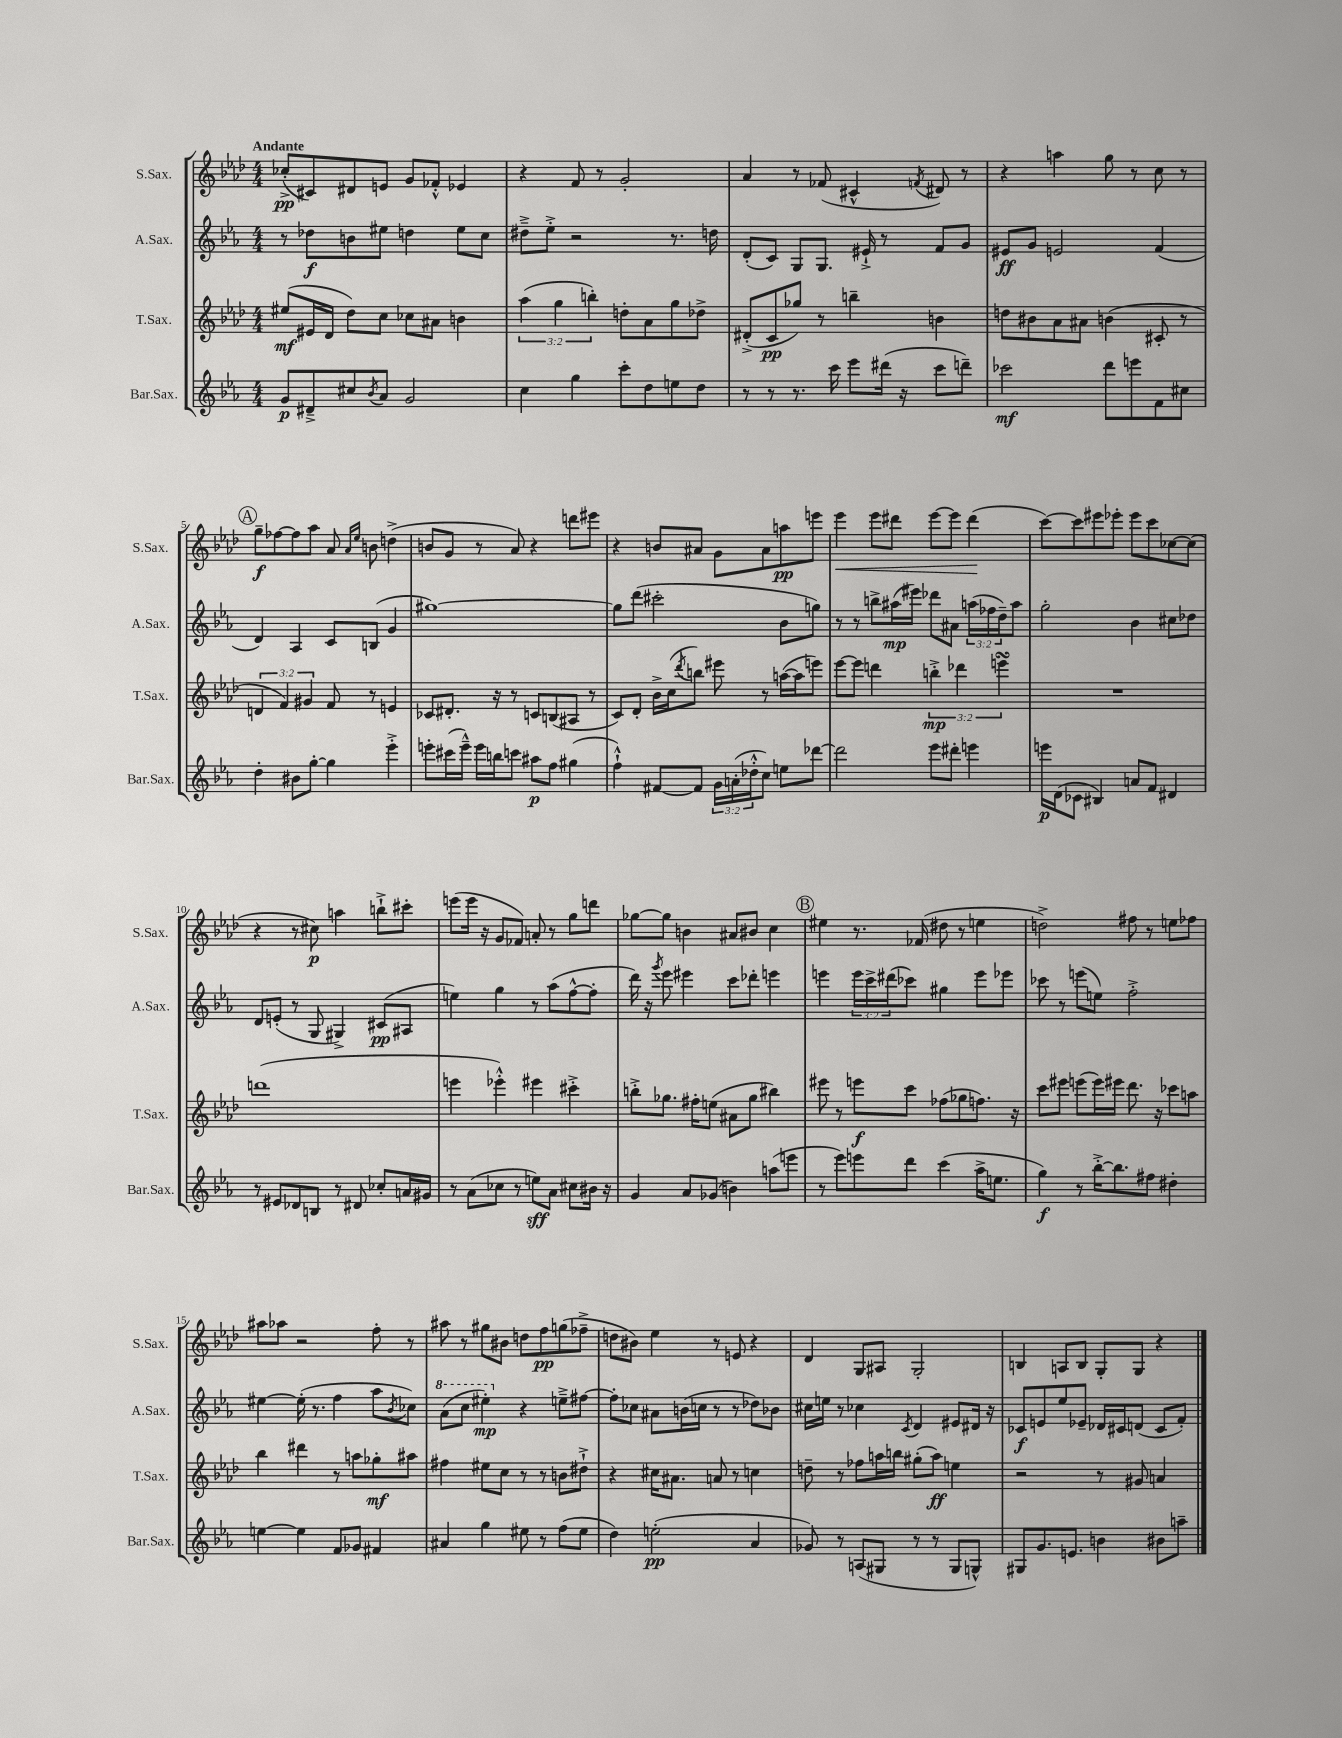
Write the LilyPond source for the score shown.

<<
\new StaffGroup <<
\new Staff = "s0" \with { instrumentName = "S.Sax." shortInstrumentName = "S.Sax." } {
    \clef treble \key aes \major \numericTimeSignature \time 4/4 \tempo "Andante"
    ces''8-.->\pp( cis'8) dis'8 e'8 g'8 fes'8-.-^ ees'4 |
    r4 f'8 r8 g'2-. |
    aes'4 r8 fes'8( cis'4-^ \acciaccatura { f'8 } dis'8) r8 |
    r4 a''4 g''8 r8 c''8 r8 |
    \mark \markup { \circle "A" } g''8--\f fes''8~ fes''8 aes''8 aes'8 \grace { aes'16 ees''16 } b'8 d''4->( |
    b'8 g'8 r8 aes'8) r4 d'''8 eis'''8 |
    r4 b'8 ais'8 g'8 ais'8 a''8\pp e'''8 |
    ees'''4\< ees'''8 dis'''8 ees'''8~ ees'''8 dis'''4\!( |
    c'''8~) c'''8 eis'''8 ees'''8-. ees'''8 c'''8 ces''8~ ces''8( |
    r4 r8 cis''8\p) a''4 b''8-!-> cis'''8-. |
    e'''8( e'''16 r16 g'8 fes'8) a'8-. r8 g''8 d'''8 |
    ges''8~ ges''8 b'4 ais'8 bis'8 c''4 |
    \mark \markup { \circle "B" } eis''4 r8. fes'16( dis''8 r8 e''4 |
    d''2->) fis''8 r8 e''8 fes''8 |
    ais''8 aes''8 r2 f''8-. r8 |
    ais''8 r8 gis''8 bis'8 d''8 f''8\pp g''8( fes''8---> |
    d''8 bis'8) ees''4 r8 e'8 r4 |
    des'4 g8 ais8 g2-. |
    b4 a8 b8 g8-. g8 r4 \bar "|." |
}
\new Staff = "s1" \with { instrumentName = "A.Sax." shortInstrumentName = "A.Sax." } {
    \clef treble \key ees \major \numericTimeSignature \time 4/4 \override Staff.TupletNumber.text = #tuplet-number::calc-fraction-text
    r8 des''8\f b'8 eis''8 d''4 eis''8 c''8 |
    dis''8---> ees''8-.-> r2 r8. d''16 |
    d'8-.( c'8) g8 g8. eis'16-!-> r8 f'8 g'8 |
    eis'8\ff g'8 e'2 f'4( |
    \mark \markup { \circle "A" } d'4) aes4 c'8 b8( g'4 |
    gis''1~) |
    gis''8 d'''8( cis'''2-. bes'8 g''8) |
    r8 r8 b''8-> ais''16\mp( eis'''16) des'''8 ais'8 \tuplet 3/2 { a''16( fes''16 d''16--) } a''8 |
    g''2-. bes'4 cis''8 des''8 |
    d'8 e'8-.( r8 g8 gis4->) cis'8\pp( ais8 |
    e''4) g''4 r8 aes''8( f''8~-^ f''8-. |
    d'''16) r16 \acciaccatura { g'''8 } ees'''8 eis'''4 c'''8 des'''8-. e'''4 |
    \mark \markup { \circle "B" } e'''4 \tuplet 3/2 { e'''16 c'''16-> dis'''16( } ces'''8) gis''4 e'''8 ees'''8 |
    ces'''8 r8 e'''8( e''8) f''2-.-> |
    eis''4~ eis''16-.( r8. f''4 aes''8 \acciaccatura { bes'8 } ces''8) |
    \ottava #1 aes''8( c'''8 eis'''4-.\mp) \ottava #0 r4 e''8---> fis''8~ |
    fis''8-. ces''8 ais'8 b'16( c''16 r8 r8 des''8) bes'8 |
    cis''16 e''16 r8 ces''4 \acciaccatura { c'8 } d'4 eis'8 dis'16 r16 |
    ces'8\f e'8 ees''8 ees'8-- des'16 cis'16 d'8( cis'8 f'8-.) \bar "|." |
}
\new Staff = "s2" \with { instrumentName = "T.Sax." shortInstrumentName = "T.Sax." } {
    \clef treble \key aes \major \numericTimeSignature \time 4/4 \override Staff.TupletNumber.text = #tuplet-number::calc-fraction-text
    eis''8\mf( eis'16 des'16 des''8) c''8 ces''8 ais'8 b'4 |
    \tuplet 3/2 { aes''4( g''4 b''4-.) } d''8-. aes'8 g''8 des''8-> |
    dis'8-.->( c'8\pp ges''8) r8 b''4-- b'4 |
    d''8 bis'8 aes'8 ais'8 b'4( cis'8-. r8 |
    \mark \markup { \circle "A" } \tuplet 3/2 { d'4 f'4) gis'4 } f'8 r8 e'4 |
    ces'8 dis'8.-. r16 r8 c'8 b8( ais8 r8 |
    c'8) des'8-. bes'16-> c''16( \acciaccatura { des'''8 } b''8) eis'''8 r8 a''16~( a''16 e'''8) |
    ees'''8~ ees'''8 d'''4 \tuplet 3/2 { b''4-.->\mp des'''4 e'''4\turn } |
    R1 |
    d'''1( |
    e'''4 ees'''4-.-^) eis'''4 cis'''4-.-> |
    b''8-.-> ges''8. fis''16-. e''8( ais'8 ges''8 bis''4) |
    \mark \markup { \circle "B" } eis'''8 r8 e'''8\f c'''8 fes''8( ges''8 f''8.) r16 |
    c'''8 eis'''8 e'''8( e'''16) eis'''16 des'''8. r16 ces'''8 a''8 |
    bes''4 dis'''4 r8 a''8 ges''8-.\mf ais''8 |
    fis''4 eis''8 c''8 r8 r8 b'8 dis''8-!-> |
    r4 cis''16 ais'8. a'8 r8 c''4 |
    d''8-- r8 fes''8 a''16 b''16 gis''8-.( a''8\ff) e''4 |
    r2 r8 gis'8 a'4 \bar "|." |
}
\new Staff = "s3" \with { instrumentName = "Bar.Sax." shortInstrumentName = "Bar.Sax." } {
    \clef treble \key ees \major \numericTimeSignature \time 4/4 \override Staff.TupletNumber.text = #tuplet-number::calc-fraction-text
    g'8\p dis'8---> cis''8 \acciaccatura { bes'8 } aes'8 g'2 |
    c''4 g''4 c'''8-. d''8 e''8 d''8 |
    r8 r8 r8. c'''16 ees'''8 dis'''16( r16 c'''8 d'''8--) |
    ces'''2\mf d'''8 e'''8 f'8 cis''8 |
    \mark \markup { \circle "A" } d''4-. bis'8 g''8~-. g''4 ees'''4-.-> |
    e'''8-. cis'''16( e'''16---^) e'''16 b''16 c'''8 ais''8\p f''8 gis''4( |
    f''4-!-^) fis'8~ fis'8 \tuplet 3/2 { g'16 a'16-.( des''16-.-^ } c''8) e''8 des'''8~ |
    des'''2 ees'''8 dis'''8-. e'''4 |
    e'''16\p d'16( ces'8 bis4) a'8 f'8 dis'4 |
    r8 eis'8 des'8 b8 r8 dis'8 ces''8-. a'16 gis'16 |
    r8 aes'8( ces''8 r8 e''8\sff) aes'8 cis''8 bis'16 r16 |
    g'4 aes'8 ges'8( b'4) a''8( e'''8 |
    \mark \markup { \circle "B" } r8 ees'''8) e'''8 d'''8 c'''4( aes''16-> e''8. |
    g''4\f) r8 bes''16~-.-> bes''8. fis''8 dis''4-. |
    e''4~ e''4 f'8 ges'8 fis'4 |
    ais'4 g''4 eis''8 r8 f''8( eis''8 |
    d''4) e''2-.\pp( aes'4 |
    ges'8) r8 a8( gis8 r8 r8 gis8 g8-^) |
    gis8 g'8. e'8. b'4 bis'8 a''8-- \bar "|." |
}
>>
>>
